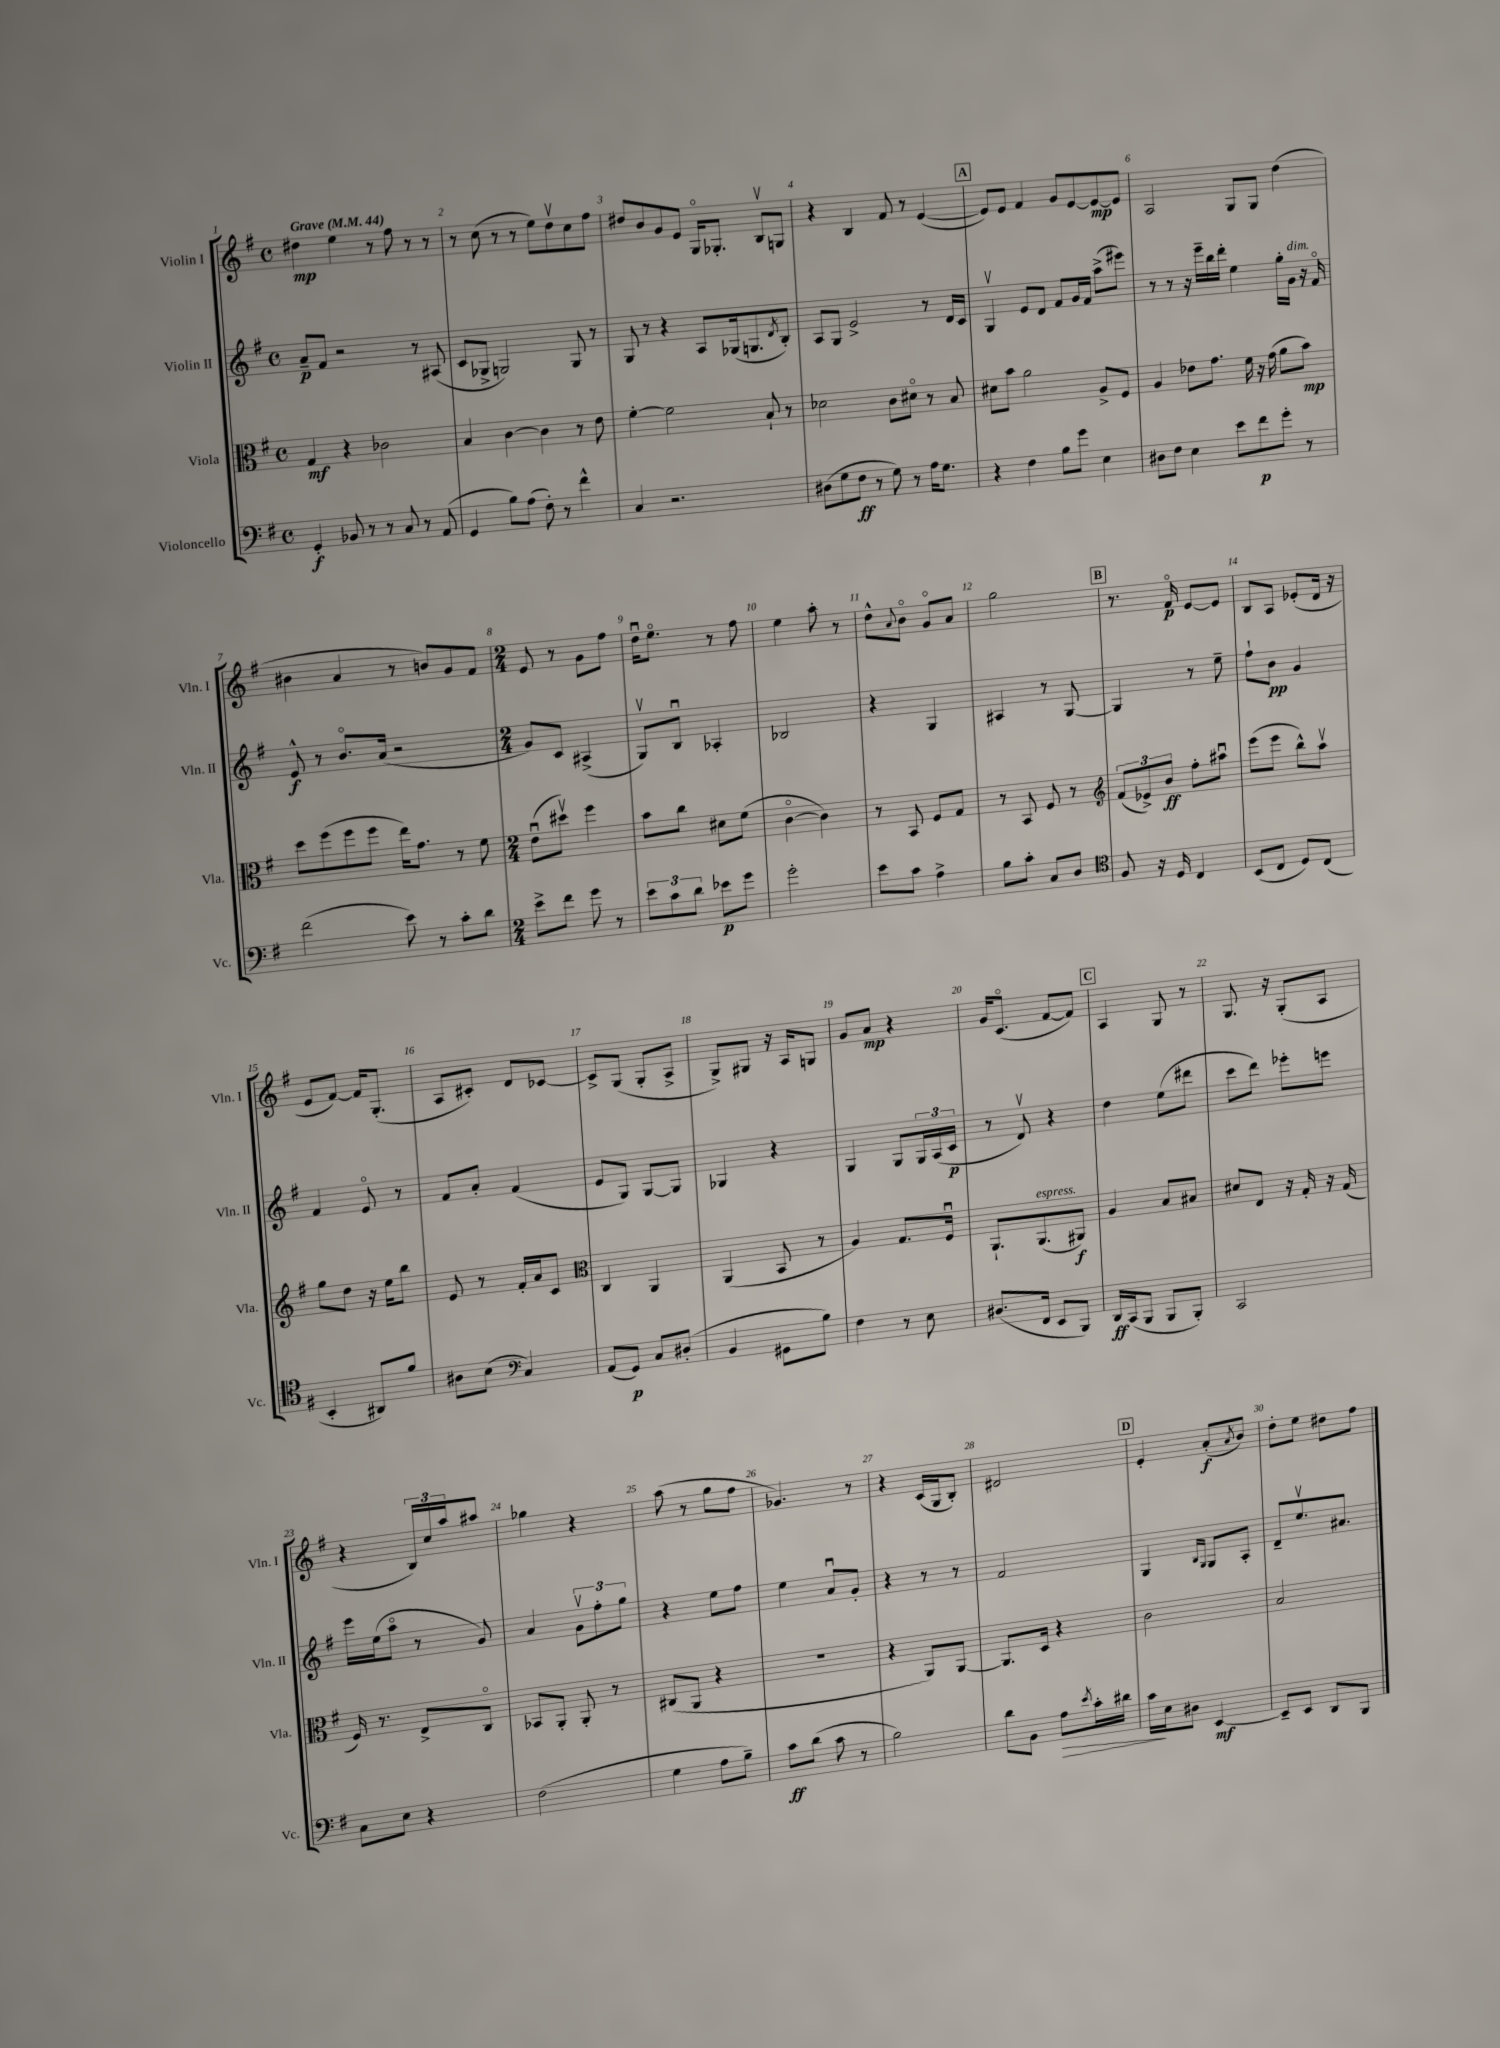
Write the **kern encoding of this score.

**kern	**dynam	**kern	**dynam	**kern	**dynam	**kern	**dynam
*part4	*part4	*part3	*part3	*part2	*part2	*part1	*part1
*staff4	*staff4	*staff3	*staff3	*staff2	*staff2	*staff1	*staff1
*I"Violoncello	*	*I"Viola	*	*I"Violin II	*	*I"Violin I	*
*I'Vc.	*	*I'Vla.	*	*I'Vln. II	*	*I'Vln. I	*
*clefF4	*	*clefC3	*	*clefG2	*	*clefG2	*
*k[f#]	*	*k[f#]	*	*k[f#]	*	*k[f#]	*
*M4/4	*	*M4/4	*	*M4/4	*	*M4/4	*
*met(c)	*	*met(c)	*	*met(c)	*	*met(c)	*
*MM44	*	*MM44	*	*MM44	*	*MM44	*
=1	=1	=1	=1	=1	=1	=1	=1
!	!	!	!	!	!	!LO:TX:a:B:t=Grave	!
4GG'/	f	4G/	mf	8a~/L	p	4dd#X\	mp
.	.	.	.	8f#/J	.	.	.
8BB-X/	.	4r	.	2r	.	4ee\	.
8r	.	.	.	.	.	.	.
8r	.	2c-X\	.	.	.	8r	.
8C/	.	.	.	.	.	8ff#\	.
8r	.	.	.	8r	.	8r	.
(8AA/	.	.	.	(8A#X/	.	8r	.
=2	=2	=2	=2	=2	=2	=2	=2
4GG/	.	4B/	.	8c/L	.	8r	.
.	.	.	.	8G-X^/J	.	(8cc\	.
8B\L)	.	[4c\	.	2Gn/)	.	8r	.
(8A\J	.	.	.	.	.	8r	.
8F#'\)	.	4c\]	.	.	.	8ee\L)	.
8r	.	.	.	.	.	8ddv\	.
4f#^^\	.	8r	.	8G/	.	8cc\	.
.	.	8e\	.	8r	.	8ff#\J	.
=3	=3	=3	=3	=3	=3	=3	=3
4C/	.	[4f#'\	.	8G/	.	8dd#X/L	.
.	.	.	.	8r	.	8b/	.
2.r	.	2f#\]	.	4r	.	8g/	.
.	.	.	.	.	.	8e/J	.
.	.	.	.	8A/L	.	16G/KL	.
.	.	.	.	.	.	8.G-X'/J	.
.	.	.	.	(16G-X/k	.	.	.
.	.	.	.	8.Gn/	.	.	.
.	.	8B`/	.	.	.	8Bv/L	.
.	.	.	.	8qd/	.	.	.
.	.	8r	.	8B'/J)	.	8Gn/J	.
=4	=4	=4	=4	=4	=4	=4	=4
(8D#X\L	.	2d-X\	.	8A/L	.	4r	.
8G\	.	.	.	8G/J	.	.	.
8F#\J	ff	.	.	2e^/	.	4B/	.
8r	.	.	.	.	.	.	.
8G\)	.	8c\L	.	.	.	8f#/	.
8r	.	8d#X\J	.	.	.	8r	.
16A\KL	.	8r	.	8r	.	([4e/	.
8.G\J	.	.	.	.	.	.	.
.	.	8B/	.	16d/LL	.	.	.
.	.	.	.	16c/JJ	.	.	.
!!LO:REH:place=s1:t=A
=5	=5	=5	=5	=5	=5	=5	=5
4r	.	8d#X\L	.	4Gv/	.	8e/L])	.
.	.	8b\J	.	.	.	8e/J	.
4F#\	.	2a\	.	8e/L	.	4f#/	.
.	.	.	.	8d/J	.	.	.
8B\L	.	.	.	8f#/L	.	8g/L	.
8g\J	.	.	.	16g/L	.	[8e/	.
.	.	.	.	16f#/JJ	.	.	.
4E\	.	8A^/L	.	(8aa^\L	.	8e/_	mp
.	.	8F#/J	.	8eee#X\J)	.	8e/J]	.
=6	=6	=6	=6	=6	=6	=6	=6
8D#X\L	.	4A/	.	8r	.	2A/	.
8F#\J	.	.	.	8r	.	.	.
4E\	.	8e-X\L	.	16r	.	.	.
.	.	.	.	16eee~\LL	.	.	.
.	.	8.g\J	.	16bb\	.	.	.
.	.	.	.	16ddd'\JJ	.	.	.
8e\L	.	.	.	4ee\	.	8G/L	.
.	.	16f#\	.	.	.	.	.
8f#\	p	16r	.	.	.	8G/J	.
.	.	(16g\	.	.	.	.	.
8g'\J	.	8a\L	.	16gg'\LL	.	(4dd\	.
!	!	!	!	!LO:TX:a:i:t=dim.	!	!	!
.	.	.	.	16g\JJ	.	.	.
8r	.	8b\J)	mp	16r	.	.	.
.	.	.	.	16f#/	.	.	.
!!LO:LB:g=z
=7	=7	=7	=7	=7	=7	=7	=7
(2f#\	.	8dd\L	.	8e^^/	f	4b#X\	.
.	.	(8ff#\	.	8r	.	.	.
.	.	8ff#\	.	8.b/L	.	4a/	.
.	.	8ff#\J	.	.	.	.	.
.	.	.	.	(16a/Jk	.	.	.
8e\)	.	16ee\KL)	.	2r	.	8r	.
.	.	8.g\J	.	.	.	.	.
8r	.	.	.	.	.	8bn/L)	.
8c'\L	.	8r	.	.	.	8g/	.
8d\J	.	8f#\	.	.	.	8f#/J	.
=8	=8	=8	=8	=8	=8	=8	=8
*M2/4	*	*M2/4	*	*M2/4	*	*M2/4	*
8e^\L	.	(8eu\L	.	8g/L)	.	8e/	.
8f#\J	.	8dd#Xv\J)	.	8c/J	.	8r	.
8g\	.	4ff#\	.	(4A#X^/	.	8g\L	.
8r	.	.	.	.	.	8ff#\J	.
=9	=9	=9	=9	=9	=9	=9	=9
12e\L	.	8b\L	.	8Gv/L)	.	16ddu\KL	.
.	.	.	.	.	.	8.ee\J	.
12c\	.	.	.	.	.	.	.
.	.	8cc\J	.	8Bu/J	.	.	.
12d\J	.	.	.	.	.	.	.
8e-X\L	p	8d#X\L	.	4A-X'/	.	8r	.
8g\J	.	(8f#\J	.	.	.	8ff#\	.
=10	=10	=10	=10	=10	=10	=10	=10
2g'\	.	[4c\	.	2B-X/	.	4ee\	.
.	.	4c\])	.	.	.	8aa'\	.
.	.	.	.	.	.	8r	.
=11	=11	=11	=11	=11	=11	=11	=11
8e\L	.	8r	.	4r	.	8dd^^\L	.
.	.	.	.	.	.	8qqa/	.
8c\J	.	8BB/	.	.	.	8b\J	.
4A^\	.	8F#/L	.	4G/	.	8g/L	.
.	.	8G/J	.	.	.	8a/J	.
=12	=12	=12	=12	=12	=12	=12	=12
8B\L	.	8r	.	4A#X/	.	2gg\	.
8c'\J	.	8BB/	.	.	.	.	.
8C/L	.	8F#/	.	8r	.	.	.
8D/J	.	8r	.	[8G/	.	.	.
!!LO:REH:place=s1:t=B
=13	=13	=13	=13	=13	=13	=13	=13
*clefC4	*	*clefG2	*	*	*	*	*
8F#/	.	(12f#/L	.	4G/]	.	8.r	.
.	.	12e-X^/)	.	.	.	.	.
16r	.	.	.	.	.	.	.
.	.	12b/J	ff	.	.	.	.
16D/	.	.	.	.	.	16f#/	p
4C/	.	8ff#'\L	.	8r	.	[8e/L	.
.	.	8aa#Xu\J	.	8ee~\	.	8e/J]	.
=14	=14	=14	=14	=14	=14	=14	=14
(8BB/L	.	(8eee\L	.	8ff#`\L	.	8B/L	.
8C/J	.	8eee\J	.	8b\J	pp	8A/J	.
8D/L)	.	8bb^^\L)	.	4g/	.	(8e-X'/L	.
(8C/J	.	8aav\J	.	.	.	16d/Jk	.
.	.	.	.	.	.	16r	.
!!LO:LB:g=z
=15	=15	=15	=15	=15	=15	=15	=15
4BB'/	.	8gg\L	.	4f#/	.	8e/L	.
.	.	8dd\J	.	.	.	[8f#/J)	.
8AA#X/L)	.	16r	.	8e/	.	16f#/KL]	.
.	.	16ee\KL	.	.	.	(8.G'/J	.
8f#/J	.	8bb\J	.	8r	.	.	.
=16	=16	=16	=16	=16	=16	=16	=16
8A#X\L	.	8e/	.	8f#/L	.	8A/L	.
(8B\J	.	8r	.	8a'/J	.	8c#X'/J)	.
*clefF4	*	*	*	*	*	*	*
4C/)	.	16f#'/LL	.	(4f#/	.	8d/L	.
.	.	16a/J	.	.	.	.	.
.	.	8c/J	.	.	.	[8c-X/J	.
=17	=17	=17	=17	=17	=17	=17	=17
*	*	*clefC3	*	*	*	*	*
(8AA/L	.	4C/	.	8e/L	.	8c-^/L]	.
8GG/J)	p	.	.	8G/J)	.	(8G/J	.
8C/L	.	4AA/	.	[8G/L	.	8G'/L	.
(8D#X'/J	.	.	.	8G/J]	.	8A^/J	.
=18	=18	=18	=18	=18	=18	=18	=18
4BB/	.	(4AA/	.	4G-X/	.	8G^/L)	.
.	.	.	.	.	.	8G#X/J	.
8GG#X\L	.	8BB/	.	4r	.	16r	.
.	.	.	.	.	.	16A/KL	.
8B\J)	.	8r	.	.	.	8Gn/J	.
=19	=19	=19	=19	=19	=19	=19	=19
4F#\	.	4A/)	.	4G/	.	8g/L	.
.	.	.	.	.	.	8a/J	mp
8r	.	8.G/L	.	8G/L	.	4r	.
8E\	.	.	.	24G/L	.	.	.
.	.	.	.	(24A/	.	.	.
.	.	16F#u/Jk	.	.	.	.	.
.	.	.	.	24c/JJ	p	.	.
=20	=20	=20	=20	=20	=20	=20	=20
(8.D#X/L	.	8.AA`/L	.	8r	.	16g/KL	.
.	.	.	.	.	.	(8.c/J	.
.	.	.	.	8dv/)	.	.	.
!	!	!LO:TX:a:i:t=espress.	!	!	!	!	!
16FF#/Jk	.	(8.AA/	.	.	.	.	.
8EE/L	.	.	.	4r	.	[8f#/L	.
8BBB/J)	.	8AA#X/J)	f	.	.	8f#/J])	.
!!LO:REH:place=s1:t=C
=21	=21	=21	=21	=21	=21	=21	=21
16DD/LL	ff	4A/	.	4dd\	.	4A/	.
(16CC/J	.	.	.	.	.	.	.
8BBB/J	.	.	.	.	.	.	.
8BBB/L	.	8B/L	.	(8ee\L	.	8G/	.
8BBB'/J)	.	8B#X/J	.	8ddd#X\J	.	8r	.
=22	=22	=22	=22	=22	=22	=22	=22
2CC/	.	8d#X/L	.	8ccc\L	.	8.G/	.
.	.	8E/J	.	8ddd\J)	.	.	.
.	.	.	.	.	.	16r	.
.	.	16r	.	8eee-X'\L	.	(8G'/L	.
.	.	16G'/	.	.	.	.	.
.	.	16r	.	8eeen\J	.	8A/J	.
.	.	(16G/	.	.	.	.	.
!!LO:LB:g=z
=23	=23	=23	=23	=23	=23	=23	=23
8C\L	.	16F#/)	.	16eee\LL	.	4r	.
.	.	8.r	.	(16ee\J	.	.	.
8E\J	.	.	.	8aa\J	.	.	.
4r	.	8E^/L	.	8r	.	24B/LL)	.
.	.	.	.	.	.	24cc/	.
.	.	.	.	.	.	24aa/J	.
.	.	8C/J	.	8g/)	.	8aa#X/J	.
=24	=24	=24	=24	=24	=24	=24	=24
(2F#\	.	8BB-X/L	.	4a/	.	4gg-X\	.
.	.	8AA'/J	.	.	.	.	.
.	.	8AA'/	.	12gv\L	.	4r	.
.	.	.	.	12ff#'\	.	.	.
.	.	8r	.	.	.	.	.
.	.	.	.	12gg\J	.	.	.
=25	=25	=25	=25	=25	=25	=25	=25
4G\	.	(8C#X/L	.	4r	.	(8aa\	.
.	.	8AA/J	.	.	.	8r	.
8A\L	.	4r	.	8ee\L	.	8gg\L	.
8B~\J)	.	.	.	8ff#\J	.	8ff#\J	.
=26	=26	=26	=26	=26	=26	=26	=26
8c\L	ff	2r	.	4ee\	.	4.g-X/)	.
(8d\J	.	.	.	.	.	.	.
8c\	.	.	.	8au/L	.	.	.
8r	.	.	.	8g'/J	.	8r	.
=27	=27	=27	=27	=27	=27	=27	=27
2B\)	.	4r	.	4r	.	4r	.
.	.	8AA/L)	.	8r	.	(16c/LL	.
.	.	.	.	.	.	16G/J	.
.	.	[8AA/J	.	8r	.	8B'/J)	.
=28	=28	=28	=28	=28	=28	=28	=28
8d\L	.	8.AA/L]	.	2f#/	.	2d#X/	.
8BB\J	.	.	.	.	.	.	.
.	.	16D/Jk	.	.	.	.	.
!	!LO:HP:b	!	!	!	!	!	!
8A\L	>	4r	.	.	.	.	.
8qe/	.	.	.	.	.	.	.
16c'\L	.	.	.	.	.	.	.
16d#X\JJ	.	.	.	.	.	.	.
!!LO:REH:place=s1:t=D
=29	=29	=29	=29	=29	=29	=29	=29
16c\LL	.	2c\	.	4G/	.	4e'/	.
16E\J	]	.	.	.	.	.	.
8D#X\J	.	.	.	.	.	.	.
.	.	.	.	16qqB/LL	.	.	.
.	.	.	.	16qqG/JJ	.	.	.
[4EE/	mf	.	.	8G/L	.	(8a'/L	f
.	.	.	.	.	.	8qa/	.
.	.	.	.	8A'/J	.	8b/J)	.
=30	=30	=30	=30	=30	=30	=30	=30
8EE~/L]	.	2B/	.	8d~/L	.	8dd'\L	.
8EE/J	.	.	.	8.eev/	.	8ee\J	.
8DD/L	.	.	.	.	.	8dd#X\L	.
.	.	.	.	8.a#X/J	.	.	.
8BBB/J	.	.	.	.	.	8ff#\J	.
==	==	==	==	==	==	==	==
*-	*-	*-	*-	*-	*-	*-	*-
